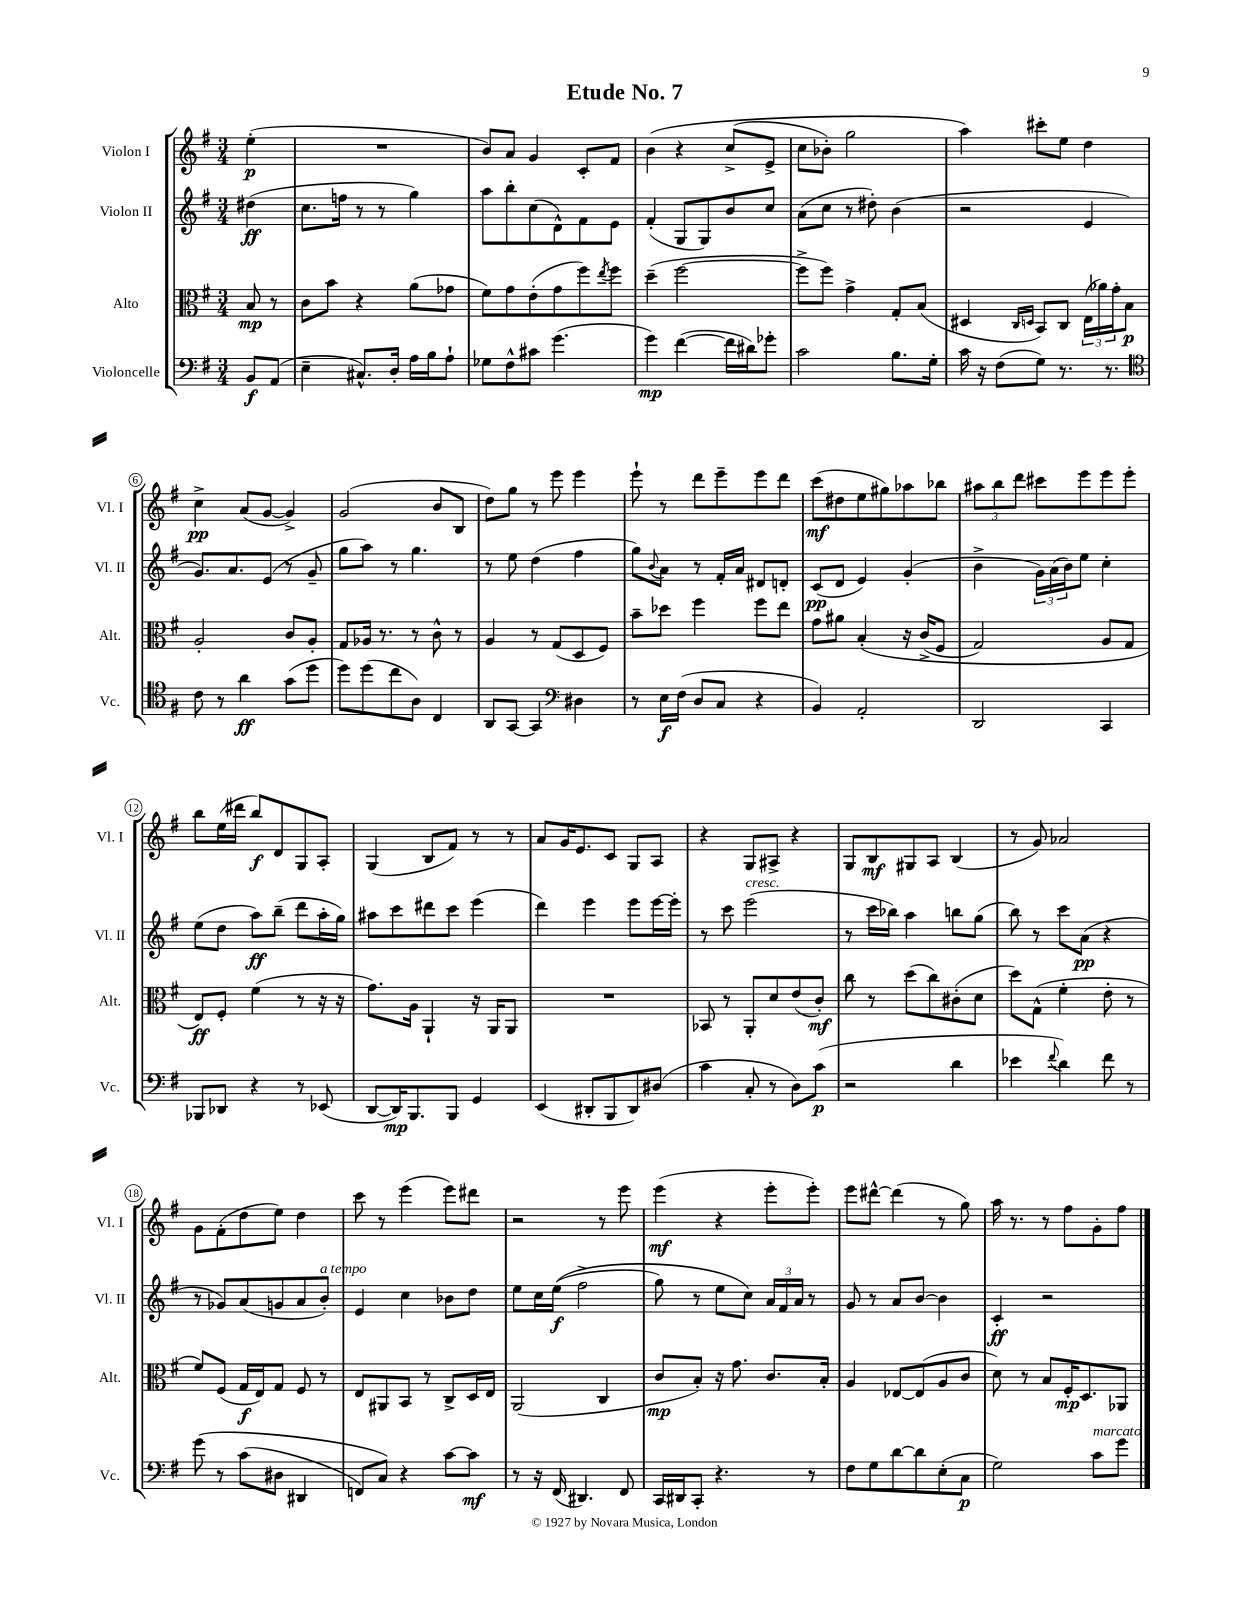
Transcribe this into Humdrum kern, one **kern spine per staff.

**kern	**kern	**kern	**kern
*staff4	*staff3	*staff2	*staff1
*clefF4	*clefC3	*clefG2	*clefG2
*k[f#]	*k[f#]	*k[f#]	*k[f#]
*M3/4	*M3/4	*M3/4	*M3/4
8BB/L	8B/	(4dd#\	(4ee'\
(8AA/J	8r	.	.
=	=	=	=
4E~\	8c\L	8.cc\L	2.r
.	8b\J	.	.
.	.	16ff\Jk	.
8.C#^^/L)	4r	8r	.
.	.	8r	.
16D'/Jk	.	.	.
16A\LL	(8a\L	4gg\)	.
16B\J	.	.	.
8A`\J	8g-\J	.	.
=	=	=	=
8G-\L	8f#\L)	8aa\L	8b/L)
8F#^^\	8g\	8bb'\	8a/J
8c#\J	(8e'\	(8cc\	4g/
(4.g\	8g\	8d^^\)	.
.	8ff#\)	8f#\	8c'/L
.	8qee/	.	.
.	8ff#\J	8e\J	8f#/J
=	=	=	=
4g\)	(4dd~\	(4f#'/	&(4b\
([4f#\	[2ff#\	8G/L	4r
.	.	8G/)	.
16f#\]LL	.	8b/	(8cc^/L
16d#\J)	.	.	.
8g-'\J	.	8cc/J	8e^/J
=	=	=	=
2c\	8ff#^\]L	(8a\L	8cc\L
.	8ff#\J)	8cc\J	8b-'\J)
.	4g^\	8r	2gg\
.	.	8dd#'\)	.
8.B\L	8G'/L	(4b\	.
.	(8B/J	.	.
16G'\Jk	.	.	.
=	=	=	=
16c\	4D#/	2r	4aa\&)
16r	.	.	.
(8F#\L	.	.	.
.	16qqC/LL	.	.
.	16qqD/JJ	.	.
8G\J)	8BB/L)	.	8ccc#'\L
8.r	8C/J	.	8ee\J
.	(24E\LL	4e/	4dd\
.	24a-\)	.	.
8.r	.	.	.
.	24g'\J	.	.
.	8B\J	.	.
=	=	=	=
*clefC4	*	*	*
8c\	2A'/	8.g/L)	4cc^\
8r	.	.	.
.	.	8.a/	.
4a\	.	.	(8a/L
.	.	(8e/J	[8g/J
(8g\L	8c/L	8r	4g^/])
8dd\J	8A'/J	8g~/	.
=	=	=	=
8dd\L)	8G/L	8gg\L	(2g/
(8dd\	16A-/Jk	8aa\J)	.
.	8.r	.	.
8cc\	.	8r	.
8A\J)	8r	4.gg\	.
4C/	8c^^\	.	8b/L
.	8r	.	8B/J
=	=	=	=
8AA/L	4A/	8r	8dd\L)
[8GG/J	.	8ee\	8gg\J
4GG/]	8r	(4dd\	8r
.	(8G/L	.	8eee\
*clefF4	*	*	*
4D#\	8D/	4ff#\	4eee\
.	8F#/J)	.	.
=	=	=	=
8r	8b~\L	8gg\L)	8eee`\
.	.	8qqb/	.
16E\LL	8dd-\J	8a\J	8r
(16F#\JJ	.	.	.
8D/L	4ff#\	8r	8ddd\L
8C/J	.	16f#'/LL	8eee~\
.	.	16a/JJ	.
4r	8ff#\L	8d#/L	8eee\
.	8ee\J	8d'/J	8ddd\J
=	=	=	=
4BB/)	8g\L	(8c/L	(8ccc\L
.	8a#\J	8d/J	8dd#\
2AA'/	&(4B'/	4e/)	8ee\
.	.	.	8gg#\)
.	16r	(4g'/	8aa-\
.	(16c^/LK	.	.
.	8F#/J	.	8bb-\J
=	=	=	=
2DD/	2G/)	4b^\	12aa#\L
.	.	.	12bb\
.	.	.	12ddd\J
.	.	24g\LL)	8ccc#\L
.	.	(24a\	.
.	.	24b\J)	.
.	.	8ee\J	8eee\
4CC/	8A/L	4cc'\	8eee\
.	8G/J	.	8eee'\J
=	=	=	=
8BBB-/L	8E/L&)	(8ee\L	8bb\L
8DD-/J	8F#'/J	8dd\J	(16ee\L
.	.	.	16ddd#\JJ
4r	(4f#\	8aa\L)	8bb/L)
.	.	(8bb~\J	8d/
8r	8r	8ddd\L	8G/
(8EE-/	16r	16aa'\L	8A'/J
.	16r	16gg\JJ)	.
=	=	=	=
[8DD/L	8.g\L)	8aa#\L	(4G/
16DD/]K)	.	8ccc\	.
8.BBB/	16A\Jk	.	.
.	4AA`/	8ddd#\	8B/L
8BBB/J	.	8ccc\J	8f#/J)
4GG/	16r	(4eee\	8r
.	16AA/LK	.	.
.	8AA/J	.	8r
=	=	=	=
(4EE/	2.r	4ddd\)	8a/L
.	.	.	16g/K
.	.	.	8.e/
8DD#'/L	.	4eee\	.
8BBB/	.	.	8c/J
8DD#/)	.	8eee\L	8G/L
(8D#/J	.	[16eee\L	8A/J
.	.	16eee'\]JJ	.
=	=	=	=
4c\	8BB-/	8r	4r
.	8r	8ccc\	.
8C'/	8AA'/L	(2eee\	8G/L
8r	8d/	.	8A#^/J
8D\L)	(8e/	.	4r
(8c\J	8c'/J)	.	.
=	=	=	=
2r	8cc\	8r	8G/L
.	8r	16ccc\LL	8B/
.	.	16bb-\JJ)	.
.	(8dd\L	4aa\	8G#/
.	8cc\)	.	8A/J
4d\	(8c#'\	8bb\L	(4B/
.	8d\J	(8gg\J	.
=	=	=	=
4e-\	8dd\L)	8bb\)	8r
.	(8G^^\J	8r	8g/)
8qqf#/	.	.	.
4d\)	4f#'\	8ccc\L	2a-/
.	.	(8a\J	.
8f#\	8e'\	4r	.
8r	8r	.	.
=	=	=	=
&(8g\	8f#/L)	8r	8g\L
8r	(8F#/J	8g-/L)	(8f#'\
(8c\L	16G/LL	(8a/	8dd\
.	16E/J)	.	.
8D#\J	8G/J	8g/	8ee\J)
4DD#/	8F#/	8a/	4dd\
.	8r	8b'/J)	.
=	=	=	=
8FF/L)	8E/L	4e/	8ccc\
8C/J&)	8AA#/	.	8r
4r	8BB/J	4cc\	(4eee\
.	8r	.	.
[8c\L	8C^/L	8b-\L	8eee\L)
8c\]J	16D/L	8dd\J	8ddd#\J
.	16E/JJ	.	.
=	=	=	=
8r	(2AA/	8ee\L	2r
16r	.	16cc\L	.
(16FF#/	.	&((16ee\JJ	.
4.DD#/)	.	2ff#^\	.
.	4C/	.	8r
8FF#/	.	.	8eee\
=	=	=	=
16CC/LL	8c/L	8gg\)	(4eee\
16DD#/J	.	.	.
8CC'/J	8B'/J)	8r	.
4.r	16r	8ee\L	4r
.	8.g\	.	.
.	.	8cc\J&)	.
.	8.c/L	24a/LL	8eee'\L
.	.	24f#/	.
.	.	24a/JJ	.
8r	.	8r	8eee'\J)
.	16B'/Jk	.	.
=	=	=	=
8F#\L	4A/	8g/	8eee\L
8G\	.	8r	[8ddd#^^\J
[8d\	[8E-/L	8a/L	(4ddd#\]
8d\]	(8E-/]	[8b/J	.
(8E'\	8A/	4b\]	8r
8C\J	8c/J	.	8gg\)
=	=	=	=
2G\)	8d\)	4c'/	16aa\
.	.	.	8.r
.	8r	.	.
.	8B/L	2r	8r
.	16F#'/K	.	8ff#\L
.	8.D/	.	.
8c\L	.	.	8g'\
8g\J	8AA-/J	.	8ff#\J
==	==	==	==
*-	*-	*-	*-
